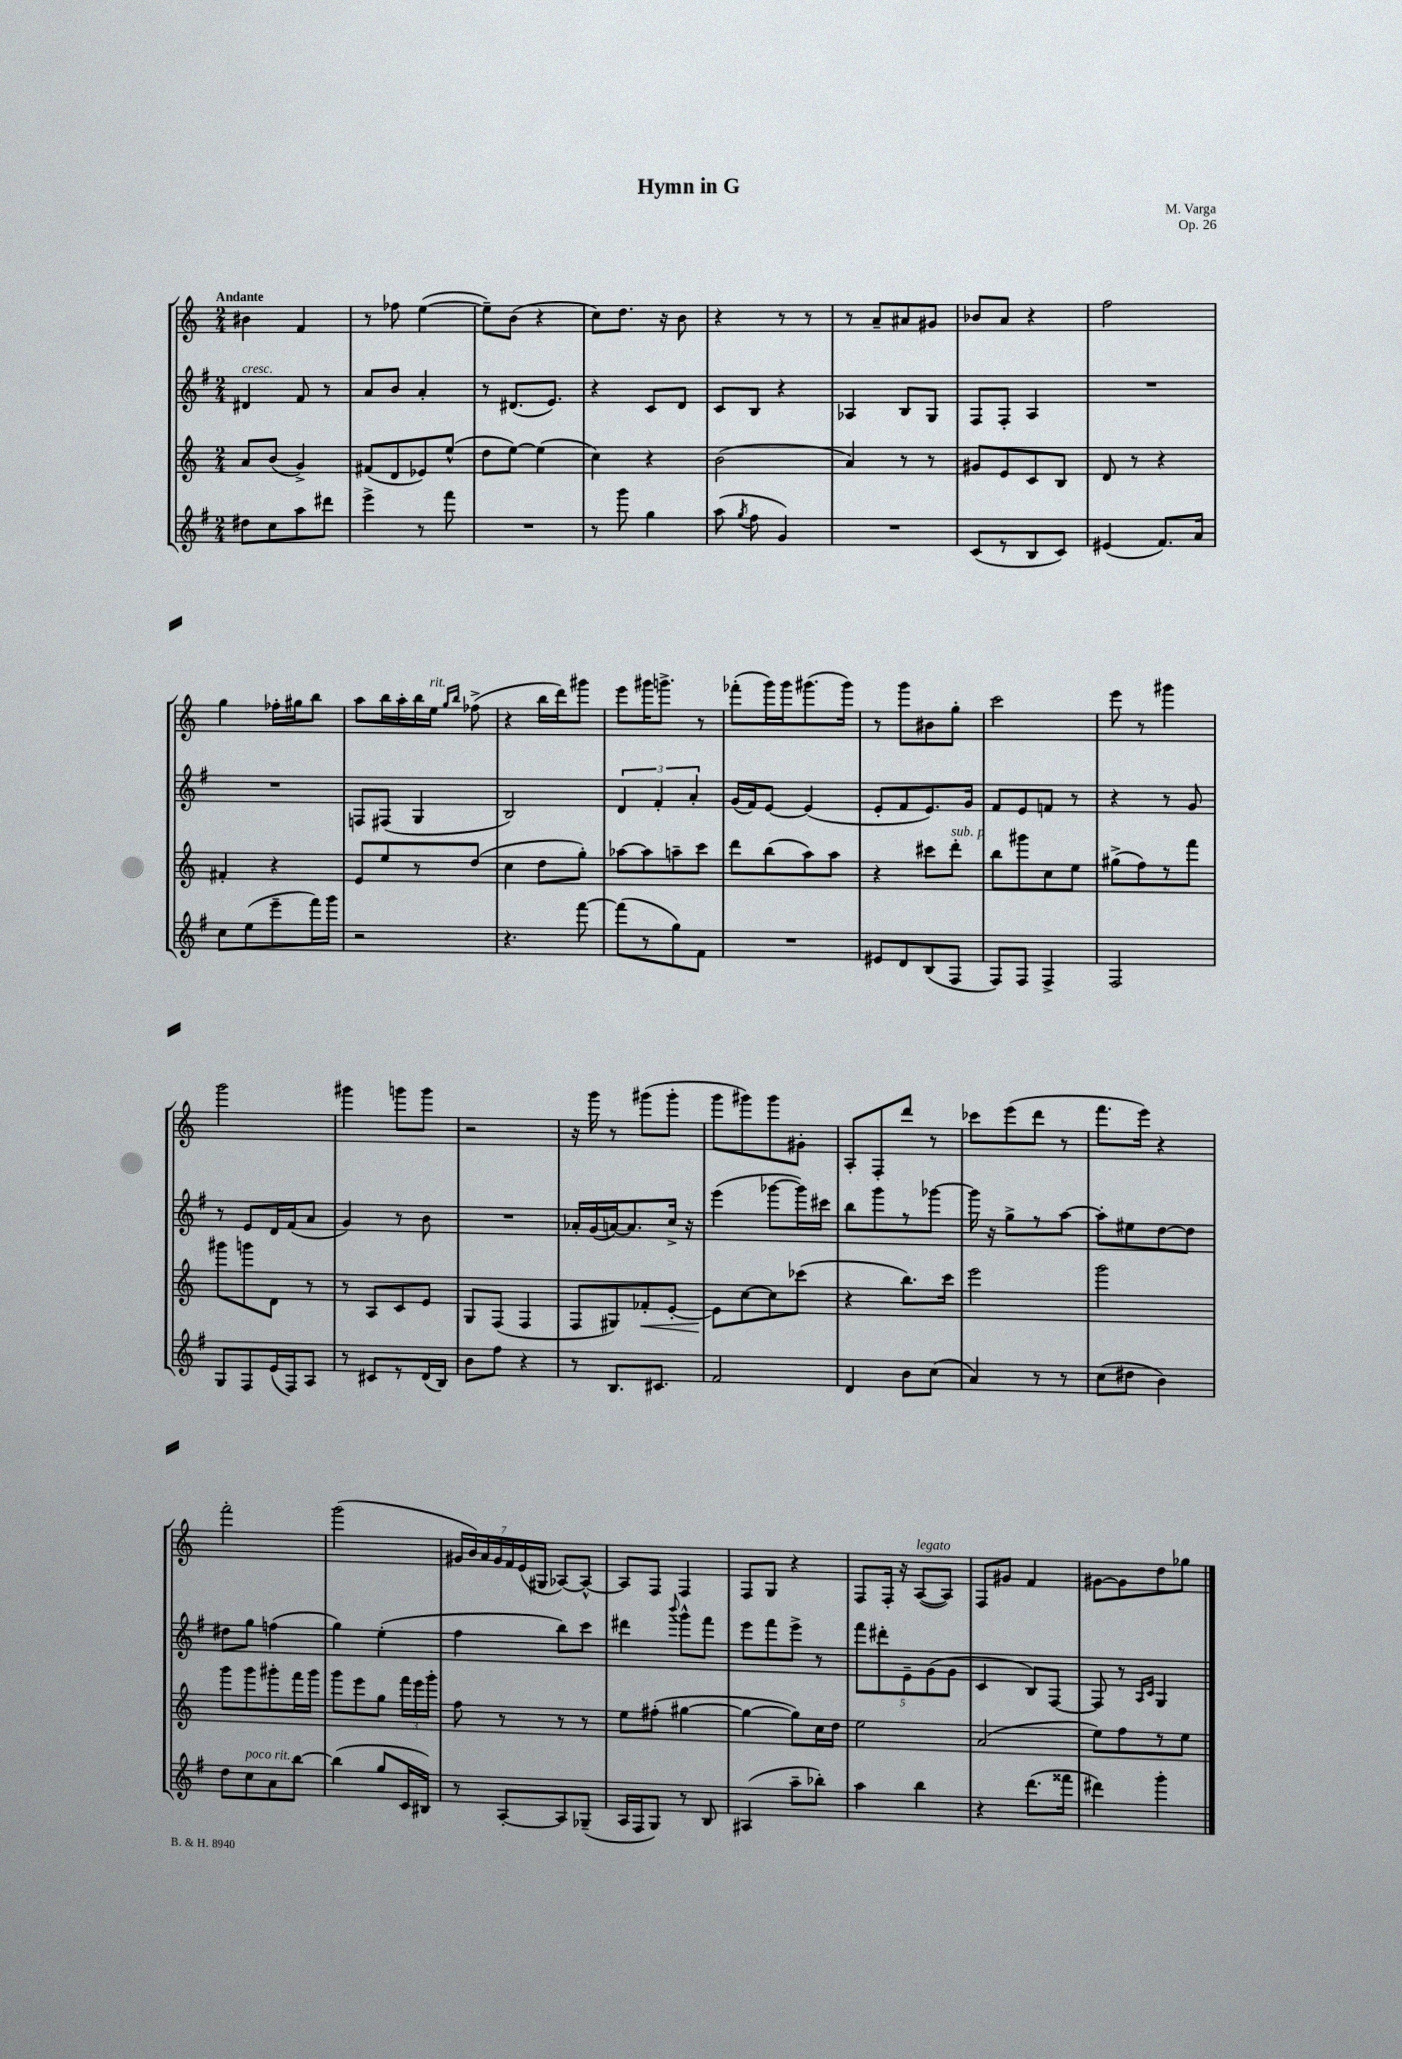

**kern	**kern	**kern	**kern
*staff4	*staff3	*staff2	*staff1
*clefG2	*clefG2	*clefG2	*clefG2
*k[f#]	*k[]	*k[f#]	*k[]
*M2/4	*M2/4	*M2/4	*M2/4
8dd#	8a	4d#	4b#
8cc	(8b	.	.
8aa	4g^)	8f#	4f
8ddd#	.	8r	.
=	=	=	=
4eee^	(8f#	8a	8r
.	8d	8b	8ff-
8r	8e-)	4a'	([4ee
8fff#	(8ee^^	.	.
=	=	=	=
2r	8dd	8r	8ee~])
.	[8ee)	(8.d#	(8b
.	(4ee]	.	4r
.	.	8.e)	.
=	=	=	=
8r	4cc)	4r	8cc)
8ggg	.	.	8.dd
4gg	4r	8c	.
.	.	.	16r
.	.	8d	8b
=	=	=	=
(8aa	(2b	8c	4r
8qgg	.	.	.
8ff#	.	8B	.
4g)	.	4r	8r
.	.	.	8r
=	=	=	=
2r	4a)	4A-	8r
.	.	.	8a~
.	8r	8B	8a#
.	8r	8G	8g#
=	=	=	=
(8c	8g#	8F#	8b-
8r	8e	8F#'	8a
8B	8c	4A	4r
8c)	8B	.	.
=	=	=	=
(4e#	8d	2r	2ff
.	8r	.	.
8.f#)	4r	.	.
16a	.	.	.
=	=	=	=
8cc	4f#'	2r	4gg
(8ee	.	.	.
8eee~	4r	.	16ff-'
.	.	.	16gg#
16fff#)	.	.	8bb
16ggg	.	.	.
=	=	=	=
2r	8e	8F	8aa
.	8ee	(8F#	16bb
.	.	.	16aa'
.	8r	4G	16bb
.	.	.	16ee
.	.	.	16qqgg
.	.	.	16qqbb
.	(8dd	.	(8ff-^
=	=	=	=
4.r	4cc	2B)	4r
.	8dd	.	16bb
.	.	.	16ddd)
[8fff#	8gg')	.	8ggg#
=	=	=	=
(8fff#]	[8aa-	6d	8eee
8r	8aa-]	.	16ggg#
.	.	6f#'	.
.	.	.	8.ggg^
8gg)	8aa~	.	.
.	.	6a'	.
8f#	8ccc	.	8r
=	=	=	=
2r	8ddd	(16g	(8fff-'
.	.	16f#)	.
.	(8bb	[8e	16ggg)
.	.	.	16ggg
.	8aa)	(4e]	(8.ggg#
.	8aa	.	.
.	.	.	16ggg#)
=	=	=	=
8e#	4r	8e'	8r
8d	.	8f#	8ggg
(8B	8ccc#	8.e)	8b#
8F#	8ddd'	.	8gg'
.	.	16g	.
=	=	=	=
8F#)	8bb	8f#	2ccc
8F#	8ggg#	8e	.
4F#^	8cc	8f	.
.	8ee	8r	.
=	=	=	=
2F#	(8gg#^	4r	8eee
.	8ff)	.	8r
.	8r	8r	4ggg#
.	8fff	8g	.
=	=	=	=
8G	8ggg#	8r	2ggg
8F#	8ggg	8e	.
(16e	8d	16d	.
16F#)	.	(16f#	.
8A	8r	8a	.
=	=	=	=
8r	8r	4g)	4ggg#
8c#	8A	.	.
8r	8c	8r	8ggg
(16d	8e	8b	8ggg
16B)	.	.	.
=	=	=	=
8b	8G	2r	2r
8ff#	(8F	.	.
4r	4F	.	.
=	=	=	=
8r	8F	16a-'	16r
.	.	(16g	16ggg
8.B	8G#)	[16a)	8r
.	.	8.a]	.
.	8f-'	.	(8ggg#
8.c#	.	.	.
.	[8e'	16cc^	8ggg#'
.	.	16r	.
=	=	=	=
2f#	8e]	(4eee	8ggg
.	[8cc	.	8ggg#)
.	8cc]	[8ggg-	8ggg#
.	(8ccc-	16ggg-])	8g#'
.	.	16ccc#	.
=	=	=	=
4d	4r	8bb	8A'
.	.	8ggg	8F'
8b	8.bb)	8r	8ddd
(8cc	.	[8ggg-	8r
.	16ccc	.	.
=	=	=	=
4a)	2eee	16ggg-]	8ccc-
.	.	16r	.
.	.	8gg^	(8eee
8r	.	8r	8ddd
8r	.	[8aa	8r
=	=	=	=
(8cc	2ggg	8aa']	8.fff
8dd#	.	8ee#	.
.	.	.	16eee)
4b)	.	[8dd	4r
.	.	8dd]	.
=	=	=	=
8dd	8ggg	8dd#	2fff'
8cc	8ggg	8gg	.
8a	8ggg#'	(4ff	.
[8bb	16fff	.	.
.	16ggg#	.	.
=	=	=	=
(4bb]	8ggg	4gg)	(2ggg
.	8eee	.	.
8gg	8gg	(4ee'	.
16c	24fff	.	.
.	24eee	.	.
16B#)	.	.	.
.	24ggg'	.	.
=	=	=	=
8r	8ff	4ff#	28g#
.	.	.	28b)
.	.	.	28a
.	.	.	28g#
[8A'	8r	.	.
.	.	.	28f
.	.	.	(28e
.	.	.	28G#
8A]	8r	8bb)	[8A-)
(8G-~	8r	8ccc	8A-^^_
=	=	=	=
16A	8ee	4ddd#	8A-]
16F#	.	.	.
8G)	(8ff#'	.	8F
.	.	8qqbbb	.
8r	[4gg#	8ggg^^	4F
8B	.	8fff#	.
=	=	=	=
(4A#	4gg#_	8eee	8F
.	.	8fff#	8G
8aa~	8gg#])	8eee^	4r
8bb-')	16cc	8r	.
.	16dd	.	.
=	=	=	=
4aa	2ee	10fff#	8F
.	.	10ddd#'	.
.	.	.	16F'
.	.	.	16r
.	.	10e~	.
4bb	.	.	([8A
.	.	(10g	.
.	.	.	8A])
.	.	10g	.
=	=	=	=
4r	(2a	4c	8F
.	.	.	8g#
(8.ddd	.	8B)	4f
.	.	[8F#	.
16fff##	.	.	.
=	=	=	=
4ddd#)	8ee)	8F#]	[8g#
.	8ff	8r	8g#]
.	.	16qqA	.
.	.	16qqc	.
4ggg'	8r	4G	8dd
.	8ee	.	8gg-
==	==	==	==
*-	*-	*-	*-
